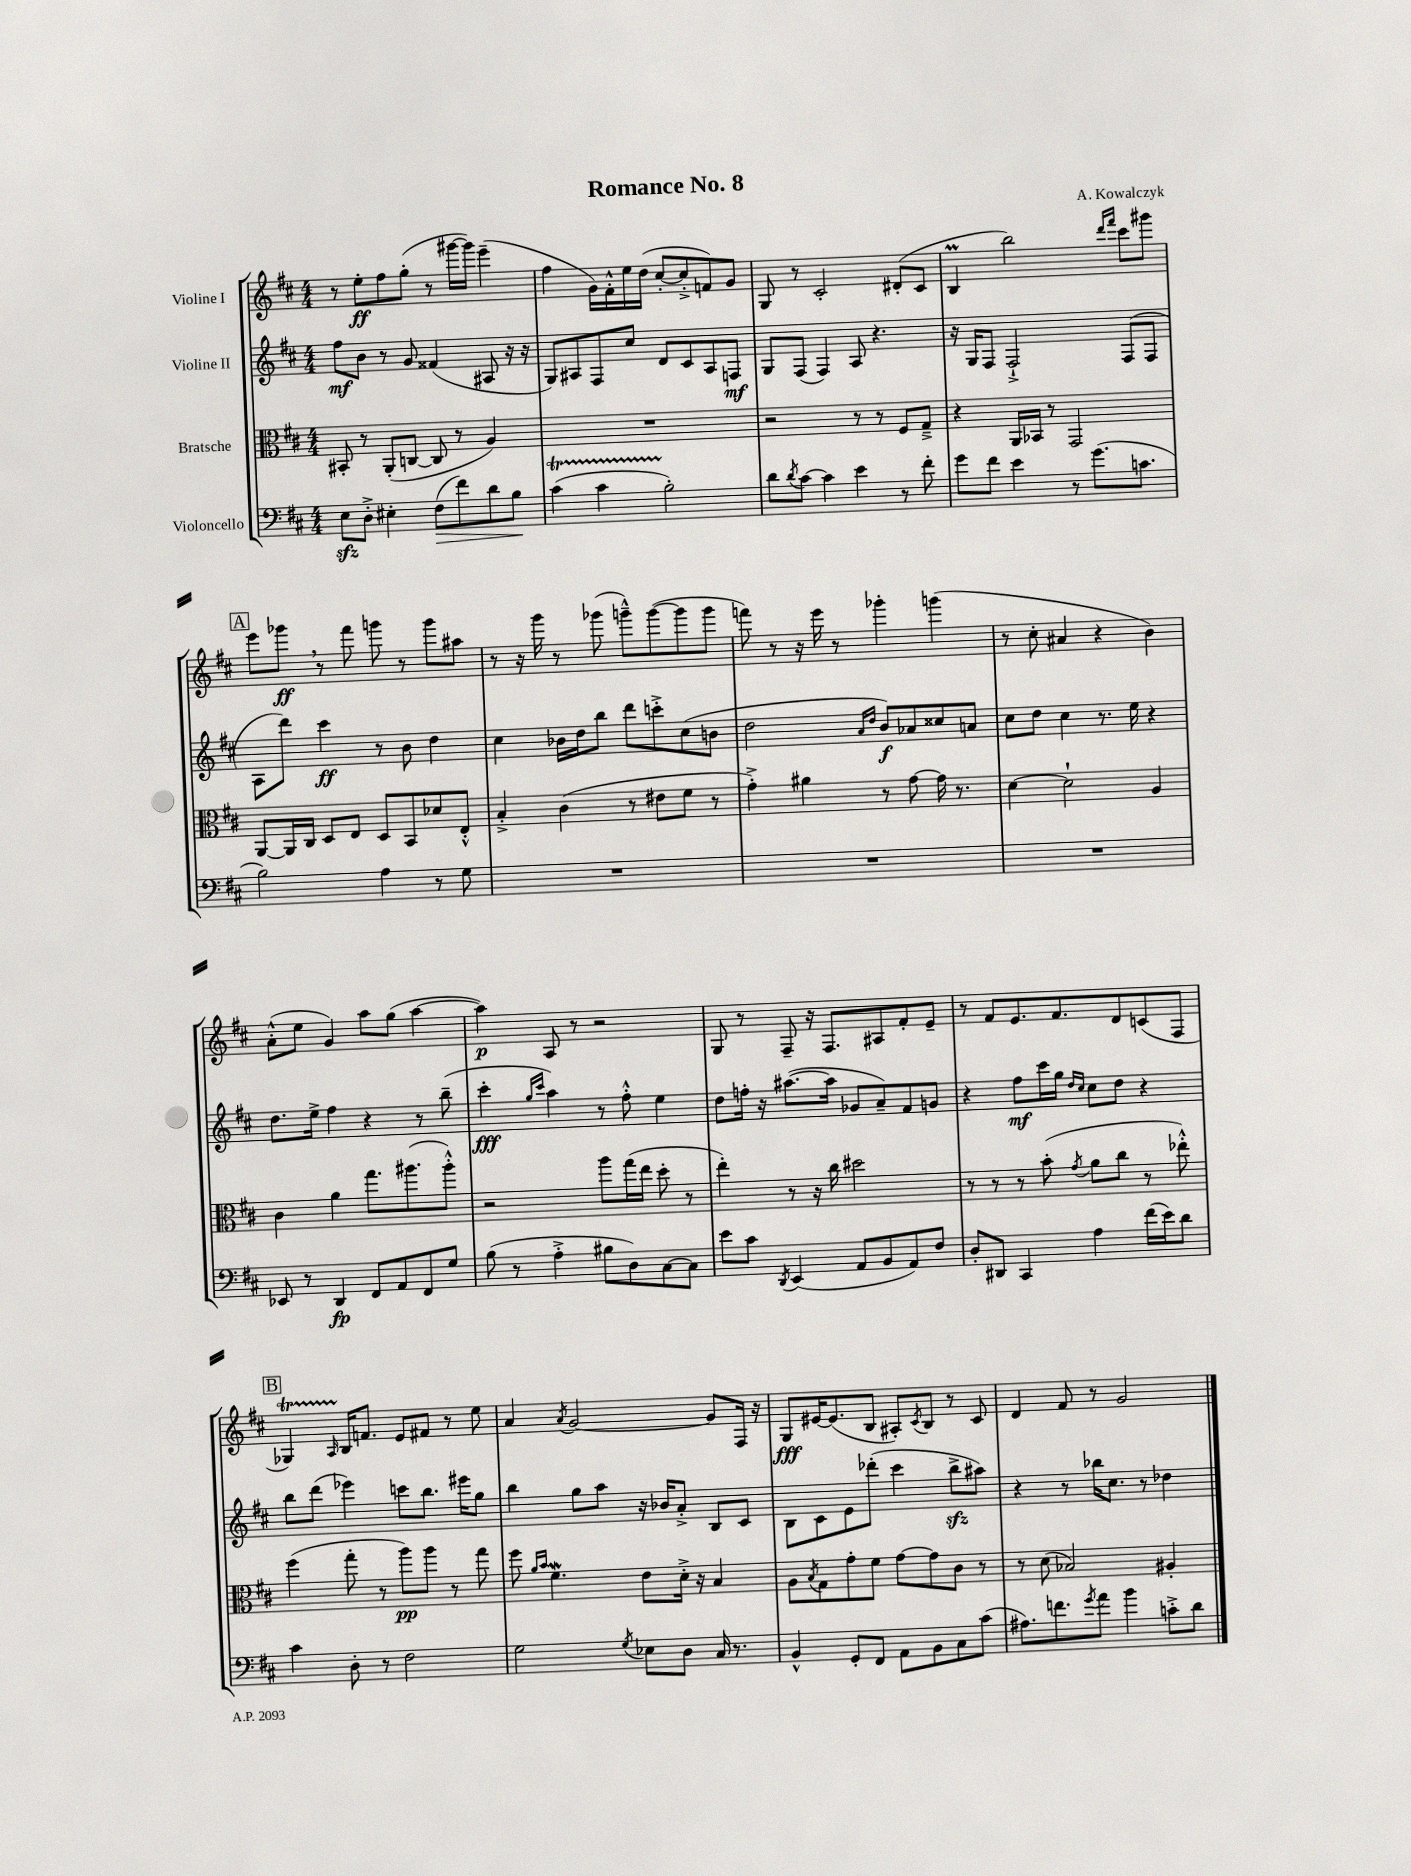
\header { title = "Romance No. 8" composer = "A. Kowalczyk" }
<<
\new StaffGroup <<
\new Staff = "s0" \with { instrumentName = "Violine I" } {
    \clef treble \key d \major \numericTimeSignature \time 4/4
    r8 e''8-.\ff fis''8 g''8-.( r8 gis'''16~ gis'''16) e'''4--( |
    fis''4 g'16) fis'16-.-^ e''16 d''16( cis''8~-. cis''8-.-> f'8) g'8 |
    g8 r8 cis'2-. dis'8-.( cis'8 |
    b4\prall b''2) \grace { d'''16 fis'''16 } cis'''8 gis'''8 |
    \mark \markup { \box "A" } e'''8 ges'''8\ff \breathe r8 fis'''8 g'''8 r8 g'''8 ais''8 |
    r8 r16 g'''16 r8 ges'''8( g'''8---^) g'''8~( g'''8 g'''8 |
    f'''8) r8 r16 e'''16 r8 ges'''4-. g'''4( |
    r8 cis''8-. ais'4 r4 b'4) |
    a'8-.-^( e''8 g'4) a''8 g''8( a''4~ |
    a''4\p) a8 r8 r2 |
    g8 r8 fis8-- r16 fis8. ais8 fis'8-. e'8-- |
    r8 fis'8 e'8. fis'8. d'8 c'8( fis8 |
    \mark \markup { \box "B" } ges4\startTrillSpan) \grace { a16 } b16\stopTrillSpan f'8. e'8 fis'8 r8 e''8 |
    a'4 \acciaccatura { a'8 } g'2~ g'8 fis16 r16 |
    g8\fff eis'16~ eis'8.( b8 ais8-.) \acciaccatura { cis'8 } b8 r8 cis'8 |
    d'4 fis'8 r8 g'2 \bar "|." |
}
\new Staff = "s1" \with { instrumentName = "Violine II" } {
    \clef treble \key d \major \numericTimeSignature \time 4/4
    fis''8\mf b'8 r8 g'8 fisis'4( ais8 r16 r16 |
    g8) ais8 fis8 cis''8 d'8 cis'8 ais8 f8\mf |
    g8 fis8( fis4) a8 r4. |
    r16 g16 fis8 fis2-!-> fis8( fis8 |
    \mark \markup { \box "A" } a8 d'''8) cis'''4\ff r8 b'8 d''4 |
    cis''4 bes'16 d''16 b''8 d'''8 c'''8-.-> cis''8( b'8 |
    d''2 \grace { a'16 d''16 } b'8\f) aes'8 cisis''8 a'8 |
    cis''8 d''8 cis''4 r8. e''16 r4 |
    d''8. e''16-> fis''4 r4 r8 b''8--( |
    cis'''4-.\fff \grace { g''16 cis'''16 } a''4) r8 fis''8-.-^ e''4 |
    d''8 f''16-. r16 ais''8.~( ais''16 ges'8 a'8--) fis'8 g'8 |
    r4 fis''8\mf cis'''16 g''16 \grace { d''16 cis''16 } cis''8 d''8 r4 |
    \mark \markup { \box "B" } b''8 d'''8( ees'''4) c'''8 b''8. eis'''16 g''8 |
    b''4 g''8 a''8 r16 bes'16 a'8-.-> b8 cis'8 |
    b8 cis'8 e'8 des'''8-.( cis'''4 b''8->\sfz ais''8) |
    r4 r8 bes''16 cis''8. r8 des''4 \bar "|." |
}
\new Staff = "s2" \with { instrumentName = "Bratsche" } {
    \clef alto \key d \major \numericTimeSignature \time 4/4
    bis,8-. r8 a,8-.( c8~ c8 r8 a4) |
    R1 |
    r2 r8 r8 fis8 g8---> |
    r4 a,16 bes,16 r8 g,2 |
    \mark \markup { \box "A" } a,8~ a,16 cis16 d8 e8 d8 b,8 des'8 e8-.-^ |
    b4-.-> cis'4( r8 eis'8 fis'8 r8 |
    g'4-.->) ais'4 r8 g'8~ g'16 r8. |
    d'4~ d'2-! a4 |
    cis'4 a'4 g''8. ais''8.( ais''8-.-^) |
    r2 a''8 g''16( e''16 d''8-. r8 |
    e''4-.) r8 r16 cis''16 dis''2 |
    r8 r8 r8 b'8-.( \acciaccatura { g'8 } a'8 cis''8 r8 ees''8-.-^) |
    \mark \markup { \box "B" } fis''4( g''8-. r8 a''8\pp) a''8 r8 g''8 |
    fis''8 \grace { a'16 b'16 } fis'4.\mordent e'8 d'16-.-> r16 b4 |
    a8 \acciaccatura { b8 } g8 g'8-. fis'8 g'8~ g'8 cis'8 r8 |
    r8 d'8( bes2) ais4-. \bar "|." |
}
\new Staff = "s3" \with { instrumentName = "Violoncello" } {
    \clef bass \key d \major \numericTimeSignature \time 4/4
    e8\sfz d8-.-> eis4-. fis8\>( fis'8) d'8 b8\! |
    cis'4\startTrillSpan( cis'4 b2-.\stopTrillSpan) |
    d'8 \acciaccatura { d'8 } cis'8~ cis'4 e'4 r8 fis'8-. |
    g'8 fis'8 e'4 r8 g'8.( c'8. |
    \mark \markup { \box "A" } b2) a4 r8 g8 |
    R1 |
    R1 |
    R1 |
    ees,8 r8 d,4\fp fis,8 a,8 fis,8 g8 |
    b8( r8 a4-.-> bis8 d8) cis8~ cis8 |
    e'8 cis'8 \acciaccatura { d,8 } e,4( a,8 b,8 a,8) fis8 |
    d8-. dis,8 cis,4 a4 fis'16( e'16) d'8 |
    \mark \markup { \box "B" } cis'4 d8-. r8 fis2 |
    g2 \acciaccatura { g8 } ees8 d8 cis16 r8. |
    b,4-^ g,8-. fis,8 a,8 b,8 cis8 cis'8( |
    ais8.) f'8. \acciaccatura { g'8 } a'8 b'4 c'8-.-> d'8 \bar "|." |
}
>>
>>
\layout { \context { \Score \remove "Bar_number_engraver" } }
